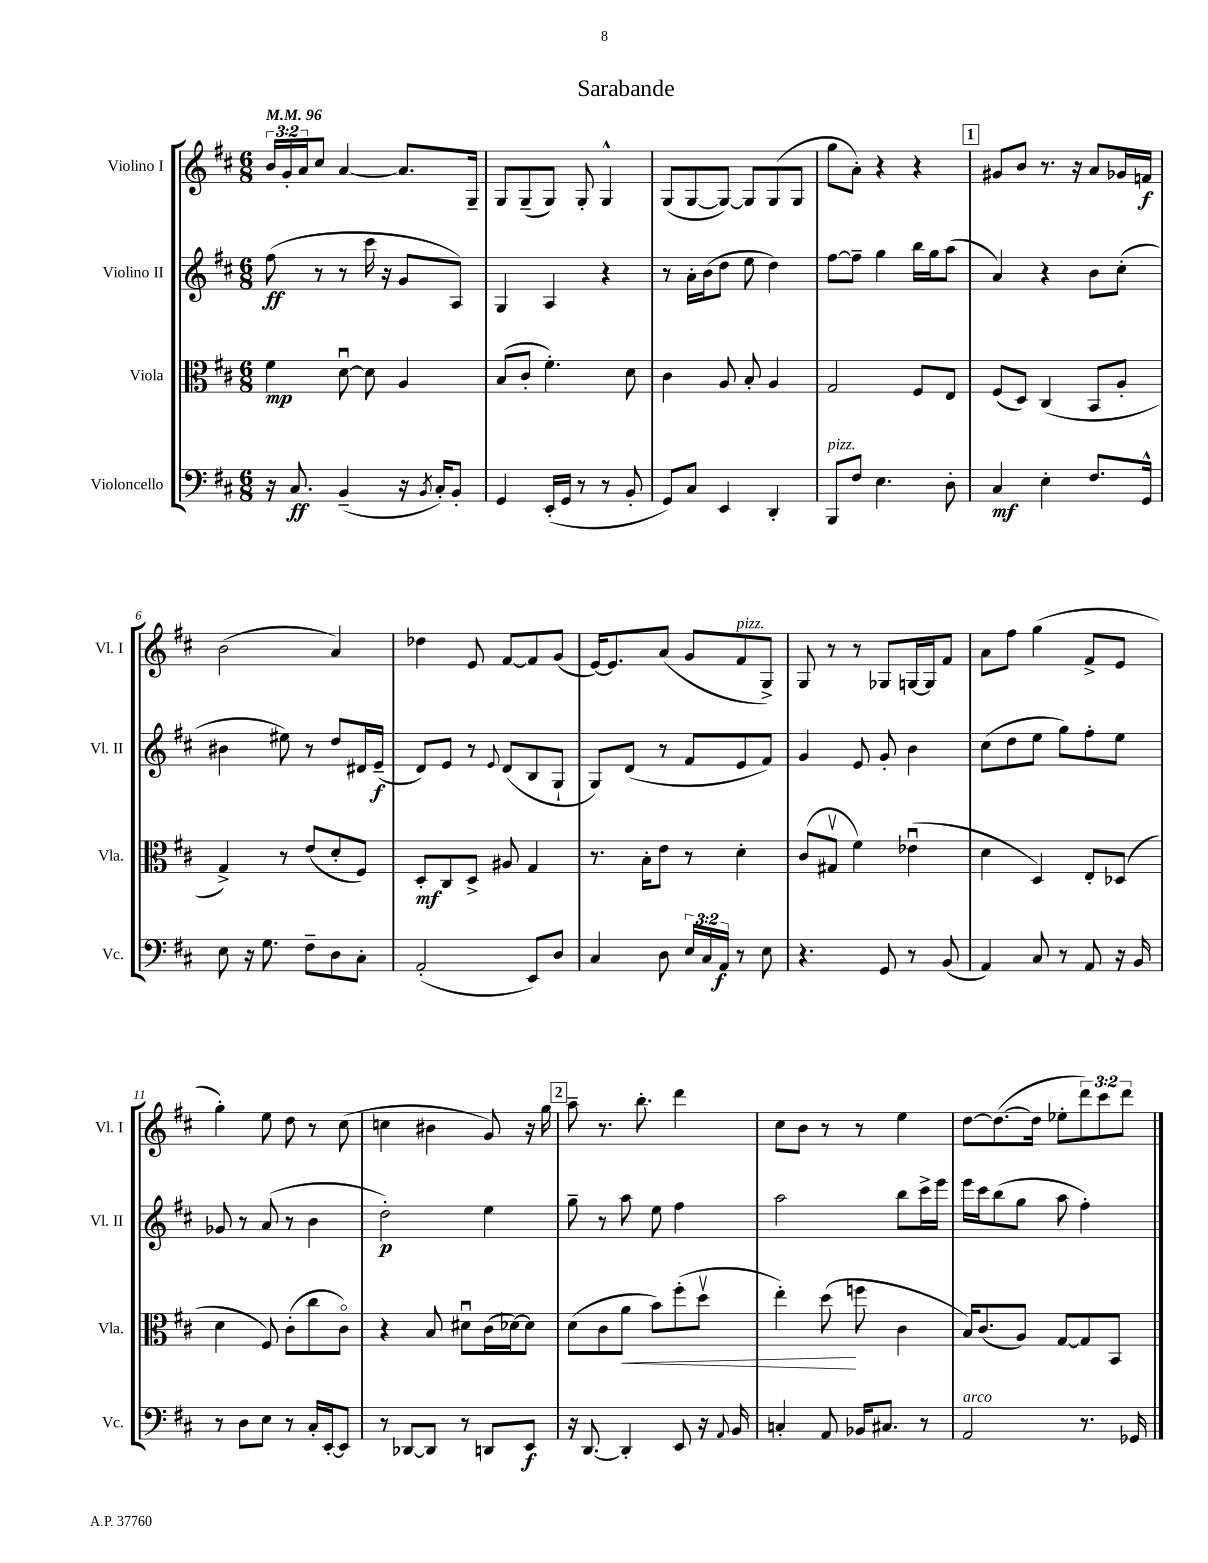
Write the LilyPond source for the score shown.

\header { title = "Sarabande" }
<<
\new StaffGroup <<
\new Staff = "s0" \with { instrumentName = "Violino I" shortInstrumentName = "Vl. I" } {
    \clef treble \key d \major \numericTimeSignature \time 6/8 \override Staff.TupletNumber.text = #tuplet-number::calc-fraction-text \tempo 4 = 96
    \tuplet 3/2 { b'16 g'16-. a'16 } cis''8 a'4~ a'8. g16-- |
    g8 g8--( g8) g8-. g4-^ |
    g8( g8~ g8~) g8 g8( g8 |
    g''8 a'8-.) r4 r4 |
    \mark \markup { \box "1" } gis'8 b'8 r8. r16 a'8 ges'16 f'16\f |
    b'2( a'4) |
    des''4 e'8 fis'8~ fis'8 g'8( |
    e'16~) e'8. a'8( g'8 fis'8^\markup { \italic "pizz." } g8->) |
    g8 r8 r8 ges8 g16~ g16 fis'8 |
    a'8 fis''8 g''4( fis'8-> e'8 |
    g''4-.) e''8 d''8 r8 cis''8( |
    c''4 bis'4 g'8) r16 g''16 |
    \mark \markup { \box "2" } a''8-- r8. b''8.-. d'''4 |
    cis''8 b'8 r8 r8 e''4 |
    d''8~ d''8.~( d''16 ees''8-. \tuplet 3/2 { d'''8) cis'''8 d'''8 } \bar "|." |
}
\new Staff = "s1" \with { instrumentName = "Violino II" shortInstrumentName = "Vl. II" } {
    \clef treble \key d \major \numericTimeSignature \time 6/8
    fis''8\ff( r8 r8 cis'''16 r16 g'8 a8) |
    g4 a4 r4 |
    r8 a'16-. b'16( d''8 e''8 d''4) |
    fis''8~ fis''8-- g''4 b''16 g''16 a''8( |
    \mark \markup { \box "1" } a'4) r4 b'8 cis''8-.( |
    bis'4 eis''8) r8 d''8 dis'16 e'16--\f( |
    d'8) e'8 r8 \appoggiatura { e'8 } d'8( b8 g8-! |
    g8) d'8( r8 fis'8 e'8 fis'8) |
    g'4 e'8 g'8-. b'4 |
    cis''8( d''8 e''8 g''8) fis''8-. e''8 |
    ges'8 r8 a'8( r8 b'4 |
    d''2-.\p) e''4 |
    \mark \markup { \box "2" } g''8-- r8 a''8 e''8 fis''4 |
    a''2 b''8 cis'''16-> e'''16 |
    e'''16 cis'''16 b''8( g''8 a''8 fis''4-.) \bar "|." |
}
\new Staff = "s2" \with { instrumentName = "Viola" shortInstrumentName = "Vla." } {
    \clef alto \key d \major \numericTimeSignature \time 6/8
    fis'4\mp d'8~\downbow d'8 a4 |
    b8( cis'8-. fis'4.-.) d'8 |
    cis'4 a8 b8-. a4 |
    g2 fis8 e8 |
    \mark \markup { \box "1" } fis8( d8) cis4( b,8 a8-. |
    g4->) r8 e'8( d'8-. fis8) |
    d8-.\mf cis8 d8-> ais8 g4 |
    r8. b16-. e'8 r8 d'4-. |
    cis'8( gis8\upbow fis'4) ees'4\downbow( |
    d'4 d4) e8-. des8( |
    d'4 fis8) cis'8-.( cis''8 cis'8\flageolet) |
    r4 b8 dis'8\downbow cis'16( des'16~) des'8 |
    \mark \markup { \box "2" } d'8( cis'8 a'8\< b'8) fis''8-.( d''8\upbow |
    e''4-.) d''8\!( f''8 cis'4 |
    b16) cis'8.( a8) g8~ g8 b,8 \bar "|." |
}
\new Staff = "s3" \with { instrumentName = "Violoncello" shortInstrumentName = "Vc." } {
    \clef bass \key d \major \numericTimeSignature \time 6/8 \override Staff.TupletNumber.text = #tuplet-number::calc-fraction-text
    r16 cis8.\ff b,4--( r16 \acciaccatura { b,8 } cis16-.) b,8-. |
    g,4 e,16-.( g,16 r8 r8 b,8-. |
    g,8) cis8 e,4 d,4-. |
    b,,8^\markup { \italic "pizz." } fis8 e4. d8-. |
    \mark \markup { \box "1" } cis4\mf e4-. fis8. g,16-^ |
    e8 r16 g8. fis8-- d8 cis8-. |
    a,2-.( e,8) d8 |
    cis4 d8 \tuplet 3/2 { e16 cis16 a,16\f } r8 e8 |
    r4. g,8 r8 b,8( |
    a,4) cis8 r8 a,8 r16 b,16 |
    r8 d8 e8 r8 cis16-. e,16~-. e,8 |
    r8 des,8~ des,8 r8 d,8 e,8\f |
    \mark \markup { \box "2" } r16 d,8.~ d,4-. e,8 r16 \appoggiatura { a,8 } b,16 |
    c4-. a,8 bes,16 cis8. r8 |
    a,2^\markup { \italic "arco" } r8. ges,16 \bar "|." |
}
>>
>>
